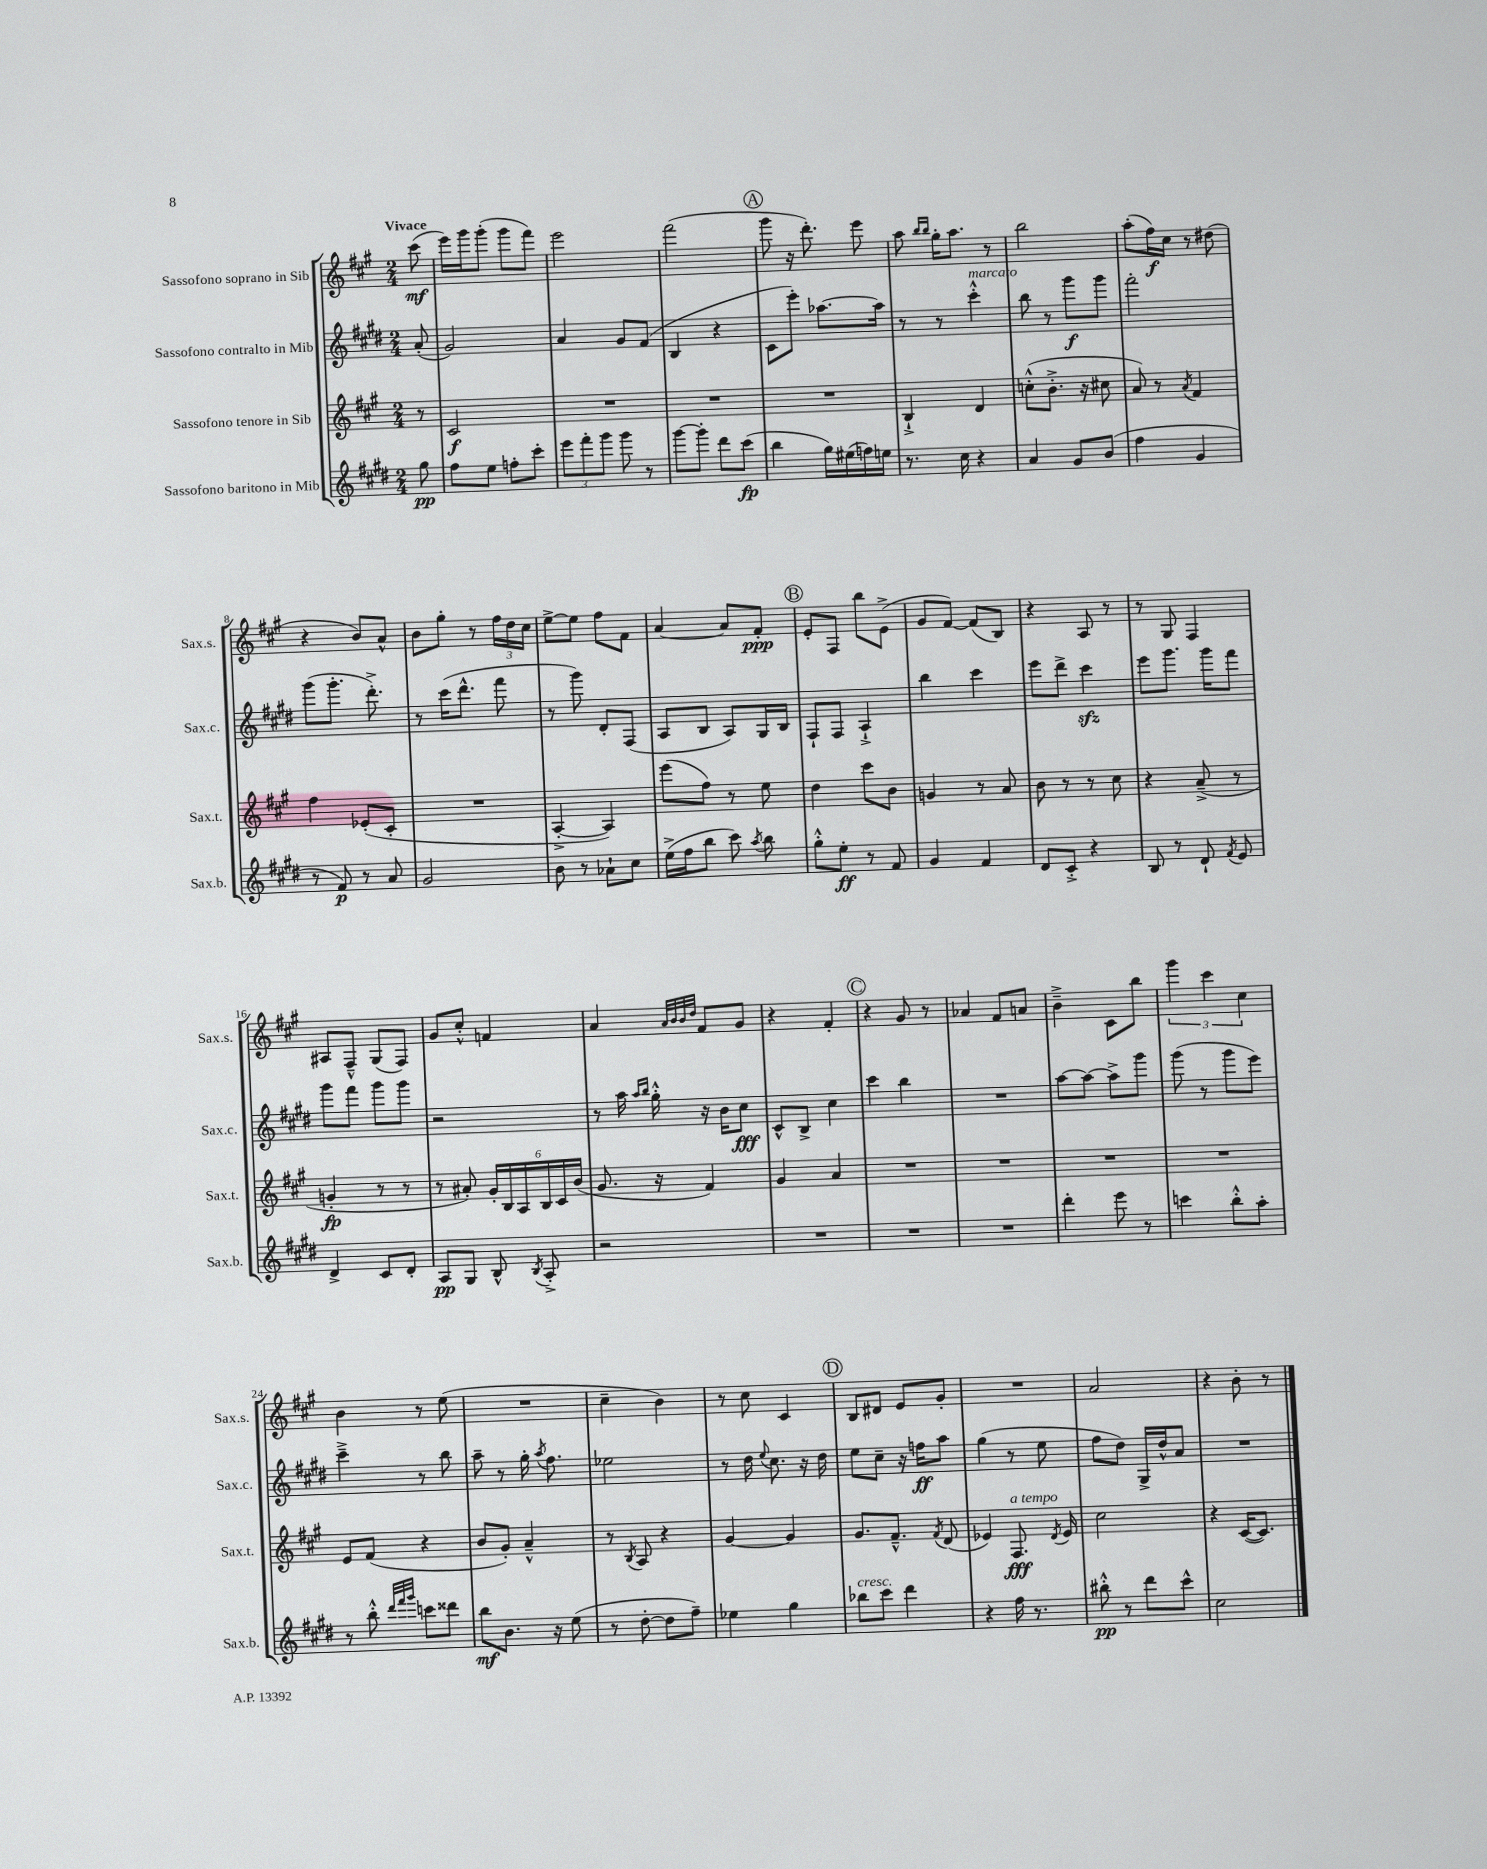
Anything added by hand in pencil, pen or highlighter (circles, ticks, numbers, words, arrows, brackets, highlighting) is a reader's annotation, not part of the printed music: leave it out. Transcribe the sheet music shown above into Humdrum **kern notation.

**kern	**dynam	**kern	**dynam	**kern	**dynam	**kern	**dynam
*part4	*part4	*part3	*part3	*part2	*part2	*part1	*part1
*staff4	*staff4	*staff3	*staff3	*staff2	*staff2	*staff1	*staff1
*I"Sassofono baritono in Mib	*	*I"Sassofono tenore in Sib	*	*I"Sassofono contralto in Mib	*	*I"Sassofono soprano in Sib	*
*I'Sax.b.	*	*I'Sax.t.	*	*I'Sax.c.	*	*I'Sax.s.	*
*clefG2	*	*clefG2	*	*clefG2	*	*clefG2	*
*k[f#c#g#d#]	*	*k[f#c#g#]	*	*k[f#c#g#d#]	*	*k[f#c#g#]	*
*M2/4	*	*M2/4	*	*M2/4	*	*M2/4	*
=	=	=	=	=	=	=	=
!	!	!	!	!	!	!LO:TX:a:B:t=Vivace	!
8gg#\	pp	8r	.	(8a'/	.	(8ccc#\	mf
=1	=1	=1	=1	=1	=1	=1	=1
8ff#\L	.	2c#/	f	2g#/)	.	16eee\LL)	.
.	.	.	.	.	.	16ggg#\J	.
8ee\J	.	.	.	.	.	(8ggg#'\J	.
8ffn'\L	.	.	.	.	.	8ggg#\L	.
8ccc#'\J	.	.	.	.	.	8fff#\J)	.
=2	=2	=2	=2	=2	=2	=2	=2
12eee\L	.	2r	.	4a/	.	2eee\	.
12fff#'\	.	.	.	.	.	.	.
12ggg#\J	.	.	.	.	.	.	.
8ggg#\	.	.	.	8g#/L	.	.	.
8r	.	.	.	(8f#/J	.	.	.
=3	=3	=3	=3	=3	=3	=3	=3
[8ggg#\L	.	2r	.	4B/	.	(2fff#\	.
8ggg#'\J]	.	.	.	.	.	.	.
8ddd#\L	.	.	.	4r	.	.	.
(8ccc#\J	fp	.	.	.	.	.	.
!!LO:REH:place=s1:t=A
=4	=4	=4	=4	=4	=4	=4	=4
4bb\	.	2r	.	8c#\L	.	8ggg#\	.
.	.	.	.	8eee'\J)	.	16r	.
.	.	.	.	.	.	8.ddd'\)	.
16gg#\LL)	.	.	.	[8.aa-X\L	.	.	.
(16ee#X\	.	.	.	.	.	.	.
16ffn\)	.	.	.	.	.	8eee\	.
16een\JJ	.	.	.	16aa-\Jk]	.	.	.
=5	=5	=5	=5	=5	=5	=5	=5
8.r	.	4B`^/	.	8r	.	8aa\	.
.	.	.	.	.	.	16qqbb/LL	.
.	.	.	.	.	.	16qqbb/JJ	.
.	.	.	.	8r	.	16gg#'\KL	.
16cc#\	.	.	.	.	.	8.aa\J	.
!	!	!	!	!LO:TX:a:i:t=marcato	!	!	!
4r	.	4d/	.	4ccc#'^^\	.	.	.
.	.	.	.	.	.	8r	.
=6	=6	=6	=6	=6	=6	=6	=6
4a/	.	(8ccn'^^\L	.	8bb\	.	2bb\	.
.	.	8.b'^\J	.	8r	.	.	.
8g#/L	.	.	.	8ggg#\L	f	.	.
.	.	16r	.	.	.	.	.
(8b/J	.	8cc#X\	.	8ggg#\J	.	.	.
=7	=7	=7	=7	=7	=7	=7	=7
4ff#\	.	8a/)	.	2fff#'\	.	(8aa'\L	.
.	.	8r	.	.	.	16ff#\L)	f
.	.	.	.	.	.	16cc#\JJ	.
.	.	8qa/	.	.	.	.	.
4g#/	.	4f#/	.	.	.	8r	.
.	.	.	.	.	.	(8dd#X\	.
!!LO:LB:g=z
=8	=8	=8	=8	=8	=8	=8	=8
8r	.	4ff#\	.	(8ggg#\L	.	4r	.
8f#/)	p	.	.	8.ggg#'\J	.	.	.
8r	.	(8e-X'/L	.	.	.	8b/L)	.
.	.	.	.	8.ddd#'^\)	.	.	.
8a/	.	8c#'/J	.	.	.	8a^^/J	.
=9	=9	=9	=9	=9	=9	=9	=9
2g#/	.	2r	.	8r	.	8b\L	.
.	.	.	.	(16ccc#\KL	.	8gg#'\J	.
.	.	.	.	8.ddd#^^\J	.	.	.
.	.	.	.	.	.	8r	.
.	.	.	.	8fff#\	.	24ff#\LL	.
.	.	.	.	.	.	24dd\	.
.	.	.	.	.	.	24cc#\JJ	.
=10	=10	=10	=10	=10	=10	=10	=10
8b\	.	[4A'^/	.	8r	.	[8ee^\L	.
8r	.	.	.	8ggg#\)	.	8ee\J]	.
8a-X`\L	.	4A/])	.	8d#'/L	.	8ff#\L	.
8cc#\J	.	.	.	(8F#/J	.	8f#\J	.
=11	=11	=11	=11	=11	=11	=11	=11
(16ee^\LL	.	(8eee\L	.	8A/L	.	[4a/	.
16ff#\J	.	.	.	.	.	.	.
8bb\J	.	8ff#\J)	.	8B/J	.	.	.
8ccc#\)	.	8r	.	8A/L)	.	8a/L]	.
8qaa/	.	.	.	.	.	.	.
8bb\	.	8ee\	.	16G#/L	.	8f#'/J	ppp
.	.	.	.	16B/JJ	.	.	.
!!LO:REH:place=s1:t=B
=12	=12	=12	=12	=12	=12	=12	=12
8gg#'^^\L	.	4dd\	.	8F#`/L	.	8e'/L	.
8ee'\J	ff	.	.	8F#/J	.	8F#/J	.
8r	.	8ccc#\L	.	4A`^/	.	8bb\L	.
8f#/	.	8b\J	.	.	.	(8e^\J	.
=13	=13	=13	=13	=13	=13	=13	=13
4g#/	.	4gn/	.	4bb\	.	8g#/L	.
.	.	.	.	.	.	[8f#/J)	.
4f#/	.	8r	.	4ccc#\	.	(8f#/L]	.
.	.	8a/	.	.	.	8B/J)	.
=14	=14	=14	=14	=14	=14	=14	=14
8d#/L	.	8b\	.	8eee\L	.	4r	.
8c#'^/J	.	8r	.	8ddd#^\J	.	.	.
4r	.	8r	.	4ccc#zz\	.	8A/	.
.	.	8cc#\	.	.	.	8r	.
=15	=15	=15	=15	=15	=15	=15	=15
8B/	.	4r	.	8eee\L	.	8r	.
8r	.	.	.	8.ggg#\J	.	8G#/	.
8d#`/	.	(8a~^/	.	.	.	4F#/	.
.	.	.	.	16ggg#\KL	.	.	.
8qf#/	.	.	.	.	.	.	.
8e/	.	8r	.	8fff#\J	.	.	.
!!LO:LB:g=z
=16	=16	=16	=16	=16	=16	=16	=16
4d#^/	.	4gn'/	fp	8ggg#\L	.	8A#X/L	.
.	.	.	.	8fff#\J	.	8F#~^^/J	.
8c#/L	.	8r	.	8ggg#\L	.	(8G#/L	.
8d#'/J	.	8r	.	8ggg#\J	.	8F#/J)	.
=17	=17	=17	=17	=17	=17	=17	=17
8A/L	pp	8r	.	2r	.	8g#/L	.
8G#/J	.	8a#X'/)	.	.	.	8cc#'^^/J	.
8B^^/	.	24g#'/LL	.	.	.	4fn/	.
.	.	24B/	.	.	.	.	.
.	.	24A/	.	.	.	.	.
8qB/	.	.	.	.	.	.	.
8A'^/	.	24B/	.	.	.	.	.
.	.	24c#/	.	.	.	.	.
.	.	(24b/JJ	.	.	.	.	.
=18	=18	=18	=18	=18	=18	=18	=18
2r	.	8.g#/	.	8r	.	4a/	.
.	.	.	.	16aa\	.	.	.
.	.	.	.	16qqaa/LL	.	.	.
.	.	.	.	16qqbb/JJ	.	.	.
.	.	16r	.	16gg#'^^\	.	.	.
.	.	.	.	.	.	32qqa/LLL	.
.	.	.	.	.	.	32qqb/	.
.	.	.	.	.	.	32qqb/	.
.	.	.	.	.	.	32qqdd/JJJ	.
.	.	4f#/)	.	16r	.	8f#/L	.
.	.	.	.	16b\KL	.	.	.
.	.	.	.	8cc#\J	fff	8g#/J	.
=19	=19	=19	=19	=19	=19	=19	=19
2r	.	4g#/	.	8c#^^/L	.	4r	.
.	.	.	.	8B^/J	.	.	.
.	.	4a/	.	4cc#\	.	4f#'/	.
!!LO:REH:place=s1:t=C
=20	=20	=20	=20	=20	=20	=20	=20
2r	.	2r	.	4ccc#\	.	4r	.
.	.	.	.	4bb\	.	8g#/	.
.	.	.	.	.	.	8r	.
=21	=21	=21	=21	=21	=21	=21	=21
2r	.	2r	.	2r	.	4a-X/	.
.	.	.	.	.	.	8f#/L	.
.	.	.	.	.	.	8an/J	.
=22	=22	=22	=22	=22	=22	=22	=22
4ddd#'\	.	2r	.	[8aa\L	.	4b~^\	.
.	.	.	.	8aa\J_	.	.	.
8eee\	.	.	.	8aa^\L]	.	8c#\L	.
8r	.	.	.	8ggg#\J	.	8bb\J	.
=23	=23	=23	=23	=23	=23	=23	=23
4cccn\	.	2r	.	(8ggg#\	.	6ggg#\	.
.	.	.	.	8r	.	.	.
.	.	.	.	.	.	6ccc#\	.
8bb'^^\L	.	.	.	8ggg#\L	.	.	.
.	.	.	.	.	.	6cc#\	.
8aa'\J	.	.	.	8eee\J)	.	.	.
!!LO:LB:g=z
=24	=24	=24	=24	=24	=24	=24	=24
8r	.	8e/L	.	4ccc#~^\	.	4b\	.
8bb'^^\	.	(8f#/J	.	.	.	.	.
32qqddd#/LLL	.	.	.	.	.	.	.
32qqfff#/	.	.	.	.	.	.	.
32qqggg#/JJJ	.	.	.	.	.	.	.
8cccn\L	.	4r	.	8r	.	8r	.
8ddd##X\J	.	.	.	8bb\	.	(8ee\	.
=25	=25	=25	=25	=25	=25	=25	=25
8bb\L	mf	8b/L	.	8aa~\	.	2r	.
8.b\J	.	8g#'/J)	.	8r	.	.	.
.	.	4a~^^/	.	16gg#'\	.	.	.
.	.	.	.	8qaa/	.	.	.
16r	.	.	.	8.ff#\	.	.	.
(8ee\	.	.	.	.	.	.	.
=26	=26	=26	=26	=26	=26	=26	=26
8r	.	8r	.	2ee-X\	.	4cc#~\	.
.	.	8qB/	.	.	.	.	.
[8dd#'\	.	8A/	.	.	.	.	.
8dd#\L]	.	4r	.	.	.	4b\)	.
8ff#~\J)	.	.	.	.	.	.	.
=27	=27	=27	=27	=27	=27	=27	=27
4ee-X\	.	[4g#/	.	8r	.	8r	.
.	.	.	.	16dd#\	.	8cc#\	.
.	.	.	.	8qqee/	.	.	.
.	.	.	.	8.cc#\	.	.	.
4gg#\	.	4g#/]	.	.	.	4c#/	.
.	.	.	.	16r	.	.	.
.	.	.	.	16dd#\	.	.	.
!!LO:REH:place=s1:t=D
=28	=28	=28	=28	=28	=28	=28	=28
!LO:TX:a:i:t=cresc.	!	!	!	!	!	!	!
8bb-X\L	.	8.g#/L	.	8ee\L	.	8B/L	.
8ccc#\J	.	.	.	8cc#~\J	.	8d#X/J	.
.	.	8.f#~^^/J	.	.	.	.	.
4ddd#\	.	.	.	16r	.	8e/L	.
.	.	.	.	16ffn\KL	ff	.	.
.	.	8qf#/	.	.	.	.	.
.	.	(8d/	.	8aa\J	.	8g#'/J	.
=29	=29	=29	=29	=29	=29	=29	=29
4r	.	4e-X/)	.	(4gg#\	.	2r	.
!	!	!LO:TX:a:i:t=a tempo	!	!	!	!	!
16ff#\	.	8.F#/	fff	8r	.	.	.
8.r	.	.	.	.	.	.	.
.	.	.	.	8ee\	.	.	.
.	.	8qd/	.	.	.	.	.
.	.	16e-/	.	.	.	.	.
=30	=30	=30	=30	=30	=30	=30	=30
8bb#X'^^\	pp	2cc#\	.	8ff#\L	.	2a/	.
8r	.	.	.	8dd#\J)	.	.	.
8ddd#\L	.	.	.	16G#^/LL	.	.	.
.	.	.	.	16dd#^^/J	.	.	.
8ccc#^^\J	.	.	.	8a/J	.	.	.
=31	=31	=31	=31	=31	=31	=31	=31
2cc#\	.	4r	.	2r	.	4r	.
.	.	([16c#/KL	.	.	.	8b'\	.
.	.	8.c#/J])	.	.	.	.	.
.	.	.	.	.	.	8r	.
==	==	==	==	==	==	==	==
*-	*-	*-	*-	*-	*-	*-	*-
